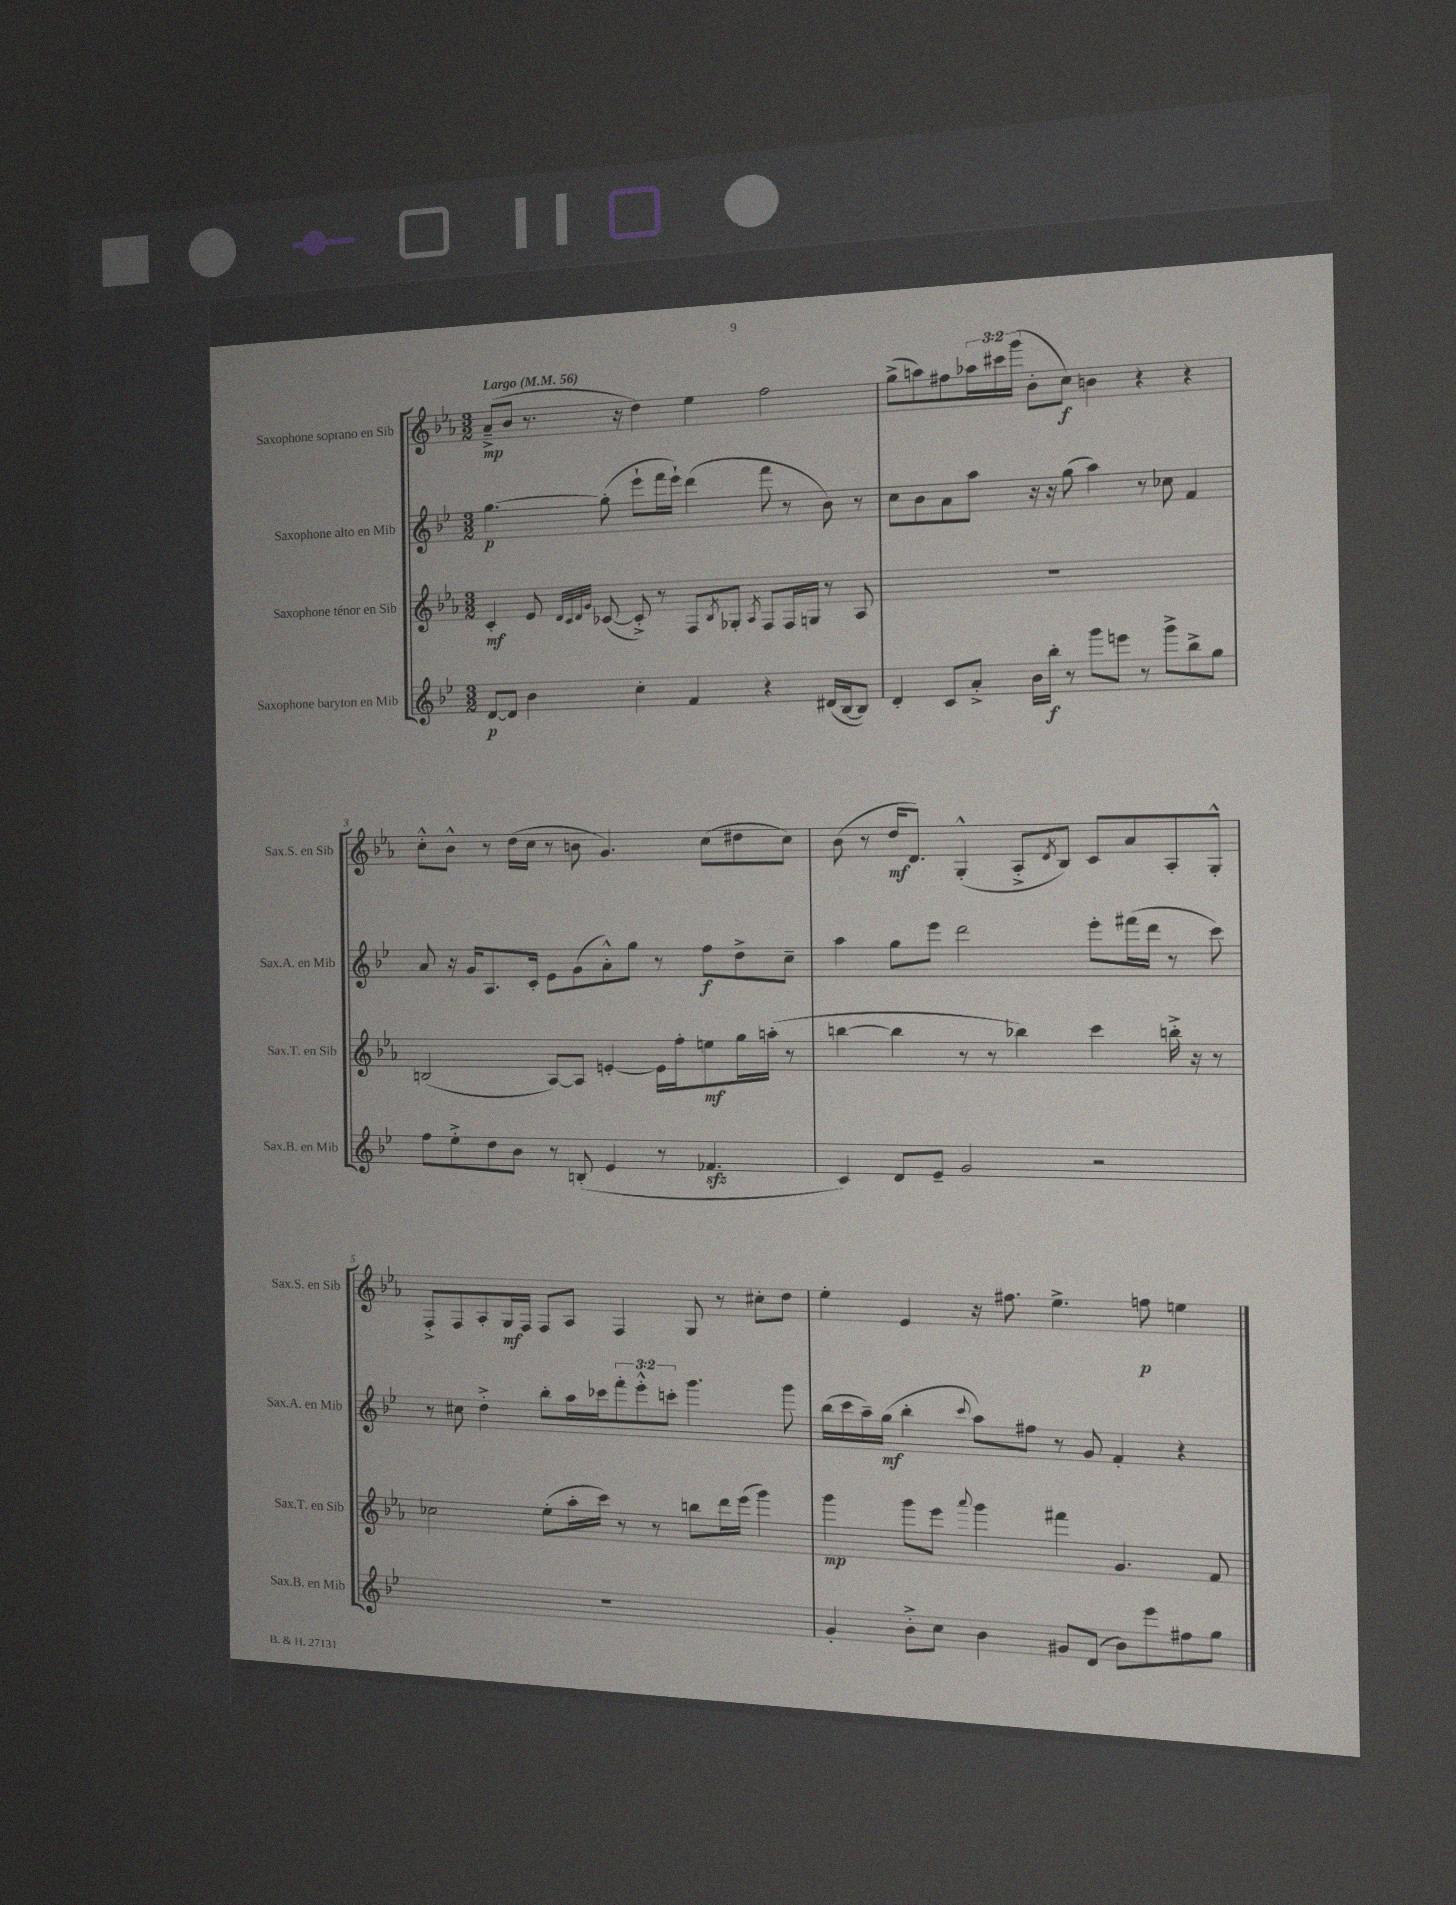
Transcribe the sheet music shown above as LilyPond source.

<<
\new StaffGroup <<
\new Staff = "s0" \with { instrumentName = "Saxophone soprano en Sib" shortInstrumentName = "Sax.S. en Sib" } {
    \clef treble \key ees \major \numericTimeSignature \time 3/2 \override Staff.TupletNumber.text = #tuplet-number::calc-fraction-text \tempo "Largo" 4 = 56
    aes'8--->\mp( bes'8 r8. r16 d''4) ees''4 f''2 |
    g''8->( a''8) fis''8 \tuplet 3/2 { aes''16 cis'''16 g'''16( } bes'8-. c''8\f) b'4 r4 r4 |
    c''8-.-^ bes'8-^ r8 d''16( c''16 r8 b'8 g'4.) c''8( dis''8 c''8) |
    bes'8( r8 d''16\mf d'8.) g4-.-^( aes8-.-> \acciaccatura { d'8 } bes8) c'8 aes'8 aes8-. g8-.-^ |
    f8-.-> f8 aes8-. g16\mf f16 f8 aes8 f4 g8 r8 cis''8-. d''8 |
    ees''4-. ees'4 r16 fis''8. ees''4.-> f''8\p e''4 \bar "|." |
}
\new Staff = "s1" \with { instrumentName = "Saxophone alto en Mib" shortInstrumentName = "Sax.A. en Mib" } {
    \clef treble \key bes \major \numericTimeSignature \time 3/2 \override Staff.TupletNumber.text = #tuplet-number::calc-fraction-text
    g''4.~\p g''8-.( ees'''8-! f'''16 ees'''16-!) d'''4( f'''8 r8 bes'8) r8 |
    c''8 bes'8 a'8 a''8 r16 r16 g''8( a''4) r8 ces''8 f'4 |
    a'8 r16 g'16 a8. c'16-. ees'8 g'8( a'8-.-^) g''8 r8 f''8\f d''8-> c''8-- |
    a''4 g''8 ees'''8 d'''2 ees'''8-. fis'''16( d'''16 r8 c'''8) |
    r8 cis''8 d''4-.-> bes''8-. a''16 ces'''16 \tuplet 3/2 { f'''8-. ees'''8-.-^ c'''8-. } g'''4. g'''8 |
    bes''16( c'''16 a''16--) g''16\mf( bes''4-. \appoggiatura { c'''8 } a''8) fis''8 r8 g'8 f'4-. r4 \bar "|." |
}
\new Staff = "s2" \with { instrumentName = "Saxophone ténor en Sib" shortInstrumentName = "Sax.T. en Sib" } {
    \clef treble \key ees \major \numericTimeSignature \time 3/2
    c'4-.\mf ees'8 \grace { d'32 c'32 d'32 g'32 } ces'8~( ces'8-.->) r8 f8 \acciaccatura { bes8 } ges8-. \acciaccatura { aes8 } f8 f16 g16 r8 aes8 |
    R1. |
    b2( aes8~) aes8 e'4~-. e'16 f''16-. e''8\mf g''16 a''16-.( r8 |
    b''4~ b''4 r8 r8 bes''4) c'''4 b''16-.-> r16 r8 |
    ces''2 ees''8-.( aes''16-. c'''16) r8 r8 b''8 d'''16 ees'''16( g'''4) |
    g'''4\mp g'''8 ees'''8 \appoggiatura { aes'''8 } g'''4 fis'''4 g'4. f'8 \bar "|." |
}
\new Staff = "s3" \with { instrumentName = "Saxophone baryton en Mib" shortInstrumentName = "Sax.B. en Mib" } {
    \clef treble \key bes \major \numericTimeSignature \time 3/2
    d'8~\p d'8 bes'4 c''4-. f'4 r4 dis'16( bes16~ bes8) |
    d'4-. c'8 a'8-.-> bes'16 bes''16-.\f r8 g'''8 e'''8 r8 g'''8-> bes''8-> g''8 |
    f''8 ees''8-.-> d''8 bes'8 r8 b8-.( ees'4 r8 fes'4.\sfz |
    c'4) d'8 ees'8-- g'2 r2 |
    R1. |
    g'4-. bes'8-.-> c''8 bes'4 gis'8 d'8( bes'8) ees'''8 fis''8 g''8 \bar "|." |
}
>>
>>
